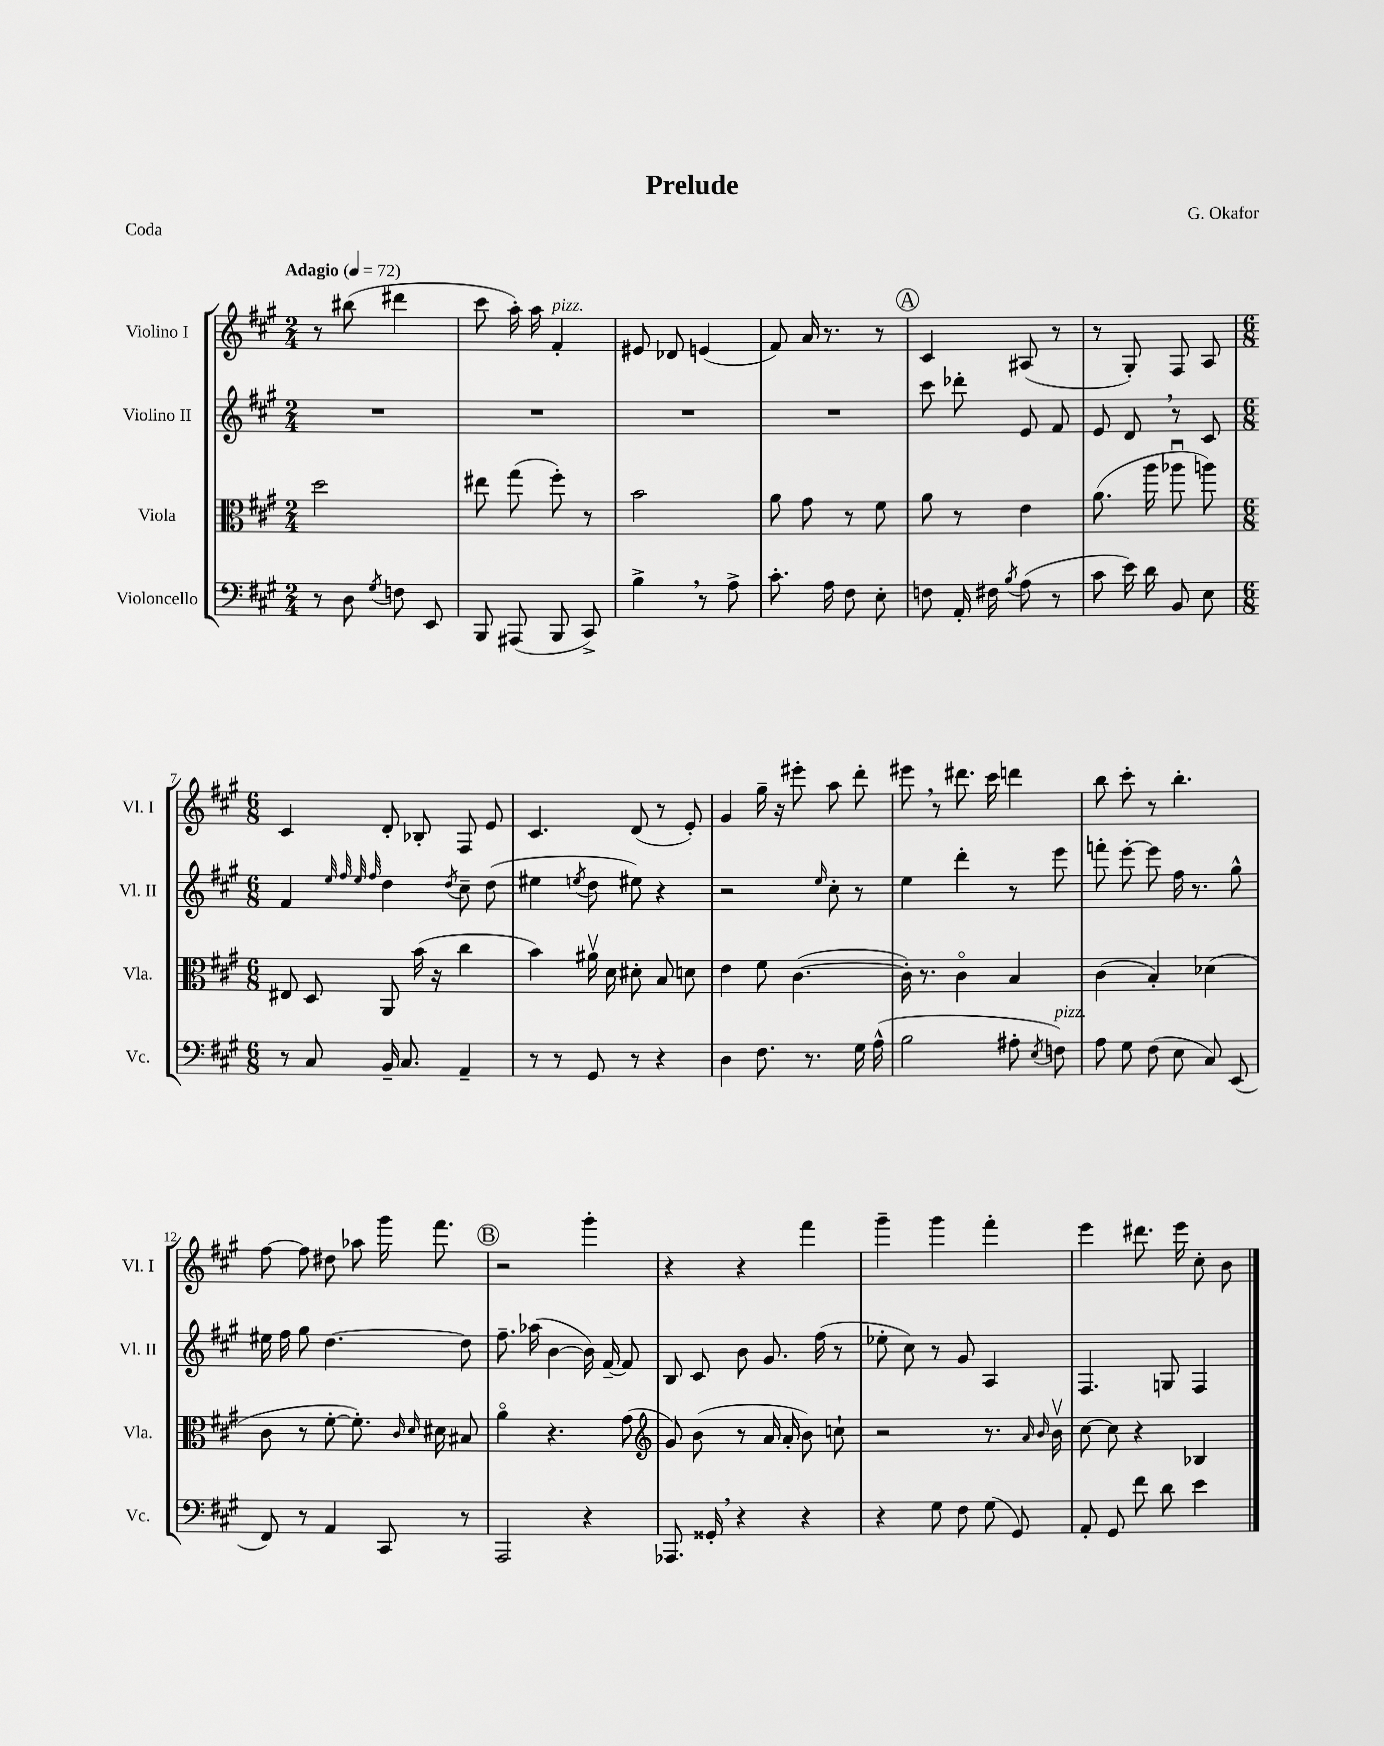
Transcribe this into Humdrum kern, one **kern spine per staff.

**kern	**kern	**kern	**kern
*part4	*part3	*part2	*part1
*staff4	*staff3	*staff2	*staff1
*I"Violoncello	*I"Viola	*I"Violino II	*I"Violino I
*I'Vc.	*I'Vla.	*I'Vl. II	*I'Vl. I
*clefF4	*clefC3	*clefG2	*clefG2
*k[f#c#g#]	*k[f#c#g#]	*k[f#c#g#]	*k[f#c#g#]
*M2/4	*M2/4	*M2/4	*M2/4
*MM72	*MM72	*MM72	*MM72
=1	=1	=1	=1
!	!	!	!LO:TX:a:B:t=Adagio
8r	2dd\	2r	8r
8D\	.	.	(8bb#X\
8qG#/	.	.	.
8Fn\	.	.	4ddd#X\
8EE/	.	.	.
=2	=2	=2	=2
8BBB/	8ee#X\	2r	8ccc#\
(8AAA#X/	(8gg#\	.	16aa'\)
.	.	.	16aa\
!	!	!	!LO:TX:a:i:t=pizz.
8BBB/	8ff#'\)	.	4f#'/
8CC#^/)	8r	.	.
=3	=3	=3	=3
4B^,\	2b\	2r	8e#X/
.	.	.	8d-X/
8r	.	.	(4en/
8A^\	.	.	.
=4	=4	=4	=4
8.c#'\	8a\	2r	8f#/)
.	8g#\	.	16a/
16A\	.	.	8.r
8F#\	8r	.	.
8E'\	8f#\	.	8r
!!LO:REH:place=s1:t=A
=5	=5	=5	=5
8Fn\	8a\	8ccc#\	4c#/
16AA'/	8r	8ddd-X'\	.
16F#X\	.	.	.
8qB/	.	.	.
(8A\	4e\	8e/	(8A#X/
8r	.	8f#/	8r
=6	=6	=6	=6
8c#\	(8.a\	8e/	8r
16e\)	.	8d,/	8G#'/)
16d\	16aa\	.	.
8BB/	8aa-Xu\	8r	8F#/
8E\	8aan\)	8c#/	8A/
!!LO:LB:g=z
=7	=7	=7	=7
*M6/8	*M6/8	*M6/8	*M6/8
8r	8E#X/	4f#/	4c#/
8C#/	8D/	.	.
.	.	32qqee/	.
.	.	32qqff#/	.
.	.	32qqee/	.
.	.	32qqff#/	.
16BB~/	8AA/	4dd\	8d'/
8.C#/	.	.	.
.	(16b\	.	8B-X'/
.	16r	.	.
.	.	8qdd/	.
4AA~/	4cc#\	8cc#~\	8F#/
.	.	(8dd\	8e/
=8	=8	=8	=8
8r	4b\)	4ee#X\	4.c#/
8r	.	.	.
.	.	8qeen/	.
8GG#/	16a#Xv\	8dd\	.
.	16d\	.	.
8r	8d#X'\	8ee#X\)	(8d/
4r	8B/	4r	8r
.	8dn\	.	8e'/)
=9	=9	=9	=9
4D\	4e\	2r	4g#/
8.F#\	8f#\	.	16gg#~\
.	.	.	16r
.	([4.c#\	.	8eee#X'\
8.r	.	.	.
.	.	16qqee/	.
.	.	8cc#'\	8aa\
16G#\	.	8r	8ddd'\
(16A^^\	.	.	.
=10	=10	=10	=10
2B\	16c#'\])	4ee\	8eee#X,\
.	8.r	.	.
.	.	.	8r
.	4c#\	4ddd'\	8.ddd#X\
.	.	.	16ccc#\
8A#X'\	4B/	8r	4dddn\
8qE/	.	.	.
!LO:TX:a:i:t=pizz.	!	!	!
8Fn\)	.	8eee\	.
=11	=11	=11	=11
8A\	(4c#\	8fffn'\	8bb\
8G#\	.	[8eee'\	8ccc#'\
(8F#\	4B'/)	8eee\]	8r
8E\	.	16ff#\	4.bb'\
.	.	8.r	.
8C#/)	(4d-X\	.	.
(8EE/	.	8gg#^^\	.
!!LO:LB:g=z
=12	=12	=12	=12
8FF#/)	8c#\	16ee#X\	[8ff#\
.	.	16ff#\	.
8r	8r	8gg#\	8ff#\]
4AA/	[8f#'\	[4.dd\	8dd#X\
.	8.f#'\])	.	8aa-X\
8CC#/	.	.	16ggg#\
.	16qqc#/	.	.
.	16qqd/	.	.
.	16d#X\	.	8.fff#\
8r	8B#X/	8dd\]	.
!!LO:REH:place=s1:t=B
=13	=13	=13	=13
2AAA/	4a\	8.ff#~\	2r
.	.	(16aa-X\	.
.	4.r	[4b\	.
4r	.	16b\])	4ggg#'\
.	.	[16f#~/	.
.	(8g#\	8f#/]	.
=14	=14	=14	=14
*	*clefG2	*	*
8.AAA-X/	8g#/)	8B/	4r
.	(8b\	8c#/	.
16GG##X',/	.	.	.
4r	8r	8b\	4r
.	16a/	8.g#/	.
.	16a'/	.	.
4r	8b\)	.	4fff#\
.	.	(16ff#\	.
.	8ccn`\	8r	.
=15	=15	=15	=15
4r	2r	8ee-X'\	4ggg#~\
.	.	8cc#\)	.
8G#\	.	8r	4ggg#\
8F#\	.	8g#/	.
(8G#\	8.r	4A/	4fff#'\
8GG#/)	.	.	.
.	16qqa/	.	.
.	16qqb/	.	.
.	16bv\	.	.
=16	=16	=16	=16
8AA'/	[8cc#\	4.F#/	4eee\
8GG#/	8cc#\]	.	.
8f#\	4r	.	8.ddd#X\
8d\	.	8Gn/	.
.	.	.	16eee\
4e\	4B-X/	4F#/	8cc#'\
.	.	.	8b\
==	==	==	==
*-	*-	*-	*-
